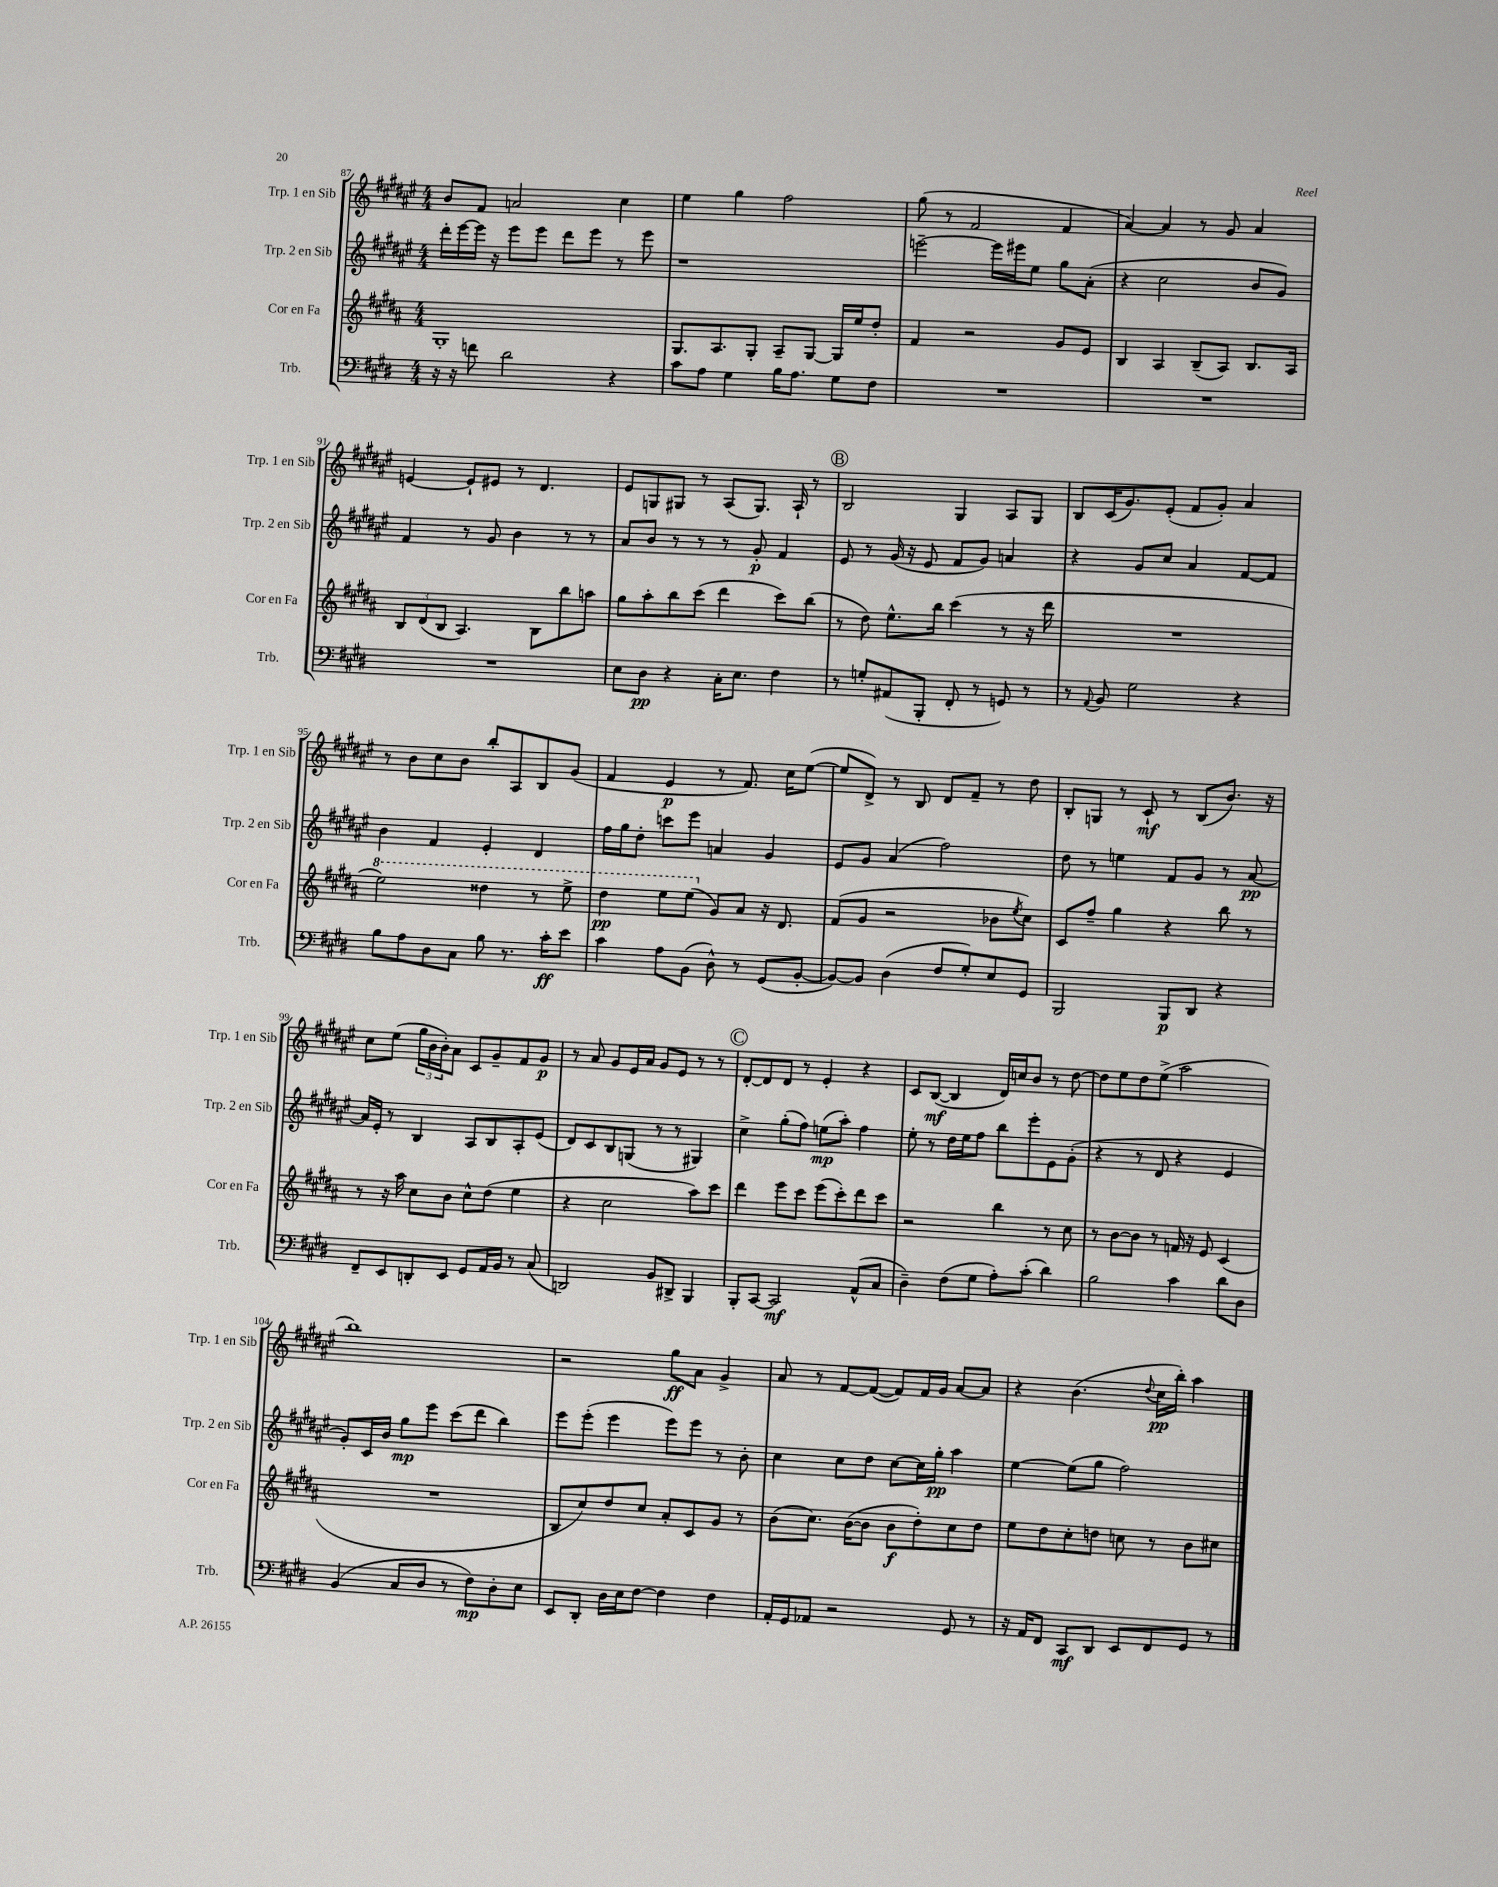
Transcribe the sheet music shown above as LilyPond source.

<<
\new StaffGroup <<
\new Staff = "s0" \with { instrumentName = "Trp. 1 en Sib" shortInstrumentName = "Trp. 1 en Sib" } {
    \clef treble \key fis \major \numericTimeSignature \time 4/4
    b'8 fis'8 a'2 cis''4 |
    eis''4 gis''4 fis''2 |
    gis''8( r8 fis'2 fis'4 |
    ais'4~) ais'4 r8 gis'8 ais'4 |
    e'4~ e'8-! eis'8 r8 dis'4. |
    eis'8 g8 gis8 r8 ais8( gis8.) ais16-! r8 |
    \mark \markup { \circle "B" } b2 gis4 ais8 gis8 |
    b8 cis'16( gis'8.) eis'8-.( fis'8 gis'8-.) ais'4 |
    r8 b'8 cis''8 b'8 b''8-. ais8 b8 gis'8( |
    fis'4 eis'4\p r8 fis'8.) cis''16 eis''8~( |
    eis''8 dis'8->) r8 b8 dis'8 fis'8-- r8 dis''8 |
    b8-. g8 r8 cis'8-!\mf r8 b8( b'8.) r16 |
    cis''8 eis''8( \tuplet 3/2 { gis''16 b'16 b'16-.) } ais'8 cis'8 gis'8-- fis'8 gis'8\p |
    r8 ais'8 gis'8 eis'16 ais'16 gis'8 eis'8 r8 r8 |
    \mark \markup { \circle "C" } dis'8~-. dis'8 dis'8 r8 eis'4-. r4 |
    cis'8 b8~\mf( b4 dis'16) c''16 b'8 r8 dis''8~ |
    dis''8 eis''8 dis''8 eis''8->( ais''2 |
    b''1) |
    r2 gis''8\ff ais'8 gis'4-> |
    ais'8 r8 fis'8~ fis'8~( fis'8) fis'16 gis'16 ais'8~ ais'8 |
    r4 b'4.( \appoggiatura { dis''8 } cis''16\pp b''16-.) ais''4 \bar "|." |
}
\new Staff = "s1" \with { instrumentName = "Trp. 2 en Sib" shortInstrumentName = "Trp. 2 en Sib" } {
    \clef treble \key fis \major \numericTimeSignature \time 4/4
    dis'''16-. eis'''16~ eis'''16 r16 eis'''8 eis'''8 dis'''8 eis'''8 r8 eis'''8 |
    r1 |
    e'''2~-- e'''16 eis'''16 eis''8 gis''8 ais'8-.( |
    r4 cis''2 b'8 gis'8) |
    fis'4 r8 gis'8 b'4 r8 r8 |
    ais'8 b'8 r8 r8 r8 gis'8-.\p fis'4 |
    \mark \markup { \circle "B" } eis'8 r8 gis'16( r16 eis'8 fis'8 gis'8) a'4 |
    r4 gis'8 cis''8 ais'4 fis'8~ fis'8 |
    b'4 fis'4 eis'4-. dis'4 |
    fis''16 gis''16 dis''8-. c'''8 eis'''8 a'4 gis'4 |
    eis'8 gis'8 ais'4( fis''2) |
    dis''8 r8 e''4 fis'8 gis'8 r8 ais'8~\pp |
    ais'16 eis'16-. r8 b4 ais8 b8 ais8-. eis'8( |
    dis'8) cis'8 b8 g8( r8 r8 gis4) |
    \mark \markup { \circle "C" } cis''4-> gis''8-.( fis''8) e''8\mp( ais''8-.) fis''4 |
    eis''8-. r8 dis''16 eis''16 fis''8 b''8 eis'''8-. eis'8 gis'8-.( |
    r4 r8 dis'8 r4 eis'4 |
    gis'8-.) cis'16 b'16 gis''8\mp eis'''8 cis'''8( dis'''8 b''4) |
    eis'''8 eis'''8-.( eis'''4 eis'''8) eis'''8 r8 b'8-. |
    cis''4 cis''8 dis''8 cis''8~ cis''16 gis''16-.\pp ais''4 |
    eis''4~ eis''8( gis''8 fis''2) \bar "|." |
}
\new Staff = "s2" \with { instrumentName = "Cor en Fa" shortInstrumentName = "Cor en Fa" } {
    \clef treble \key b \major \numericTimeSignature \time 4/4
    gis1-. |
    gis8. ais8. gis8-. ais8-- gis8~ gis16 e''16 dis''8-. |
    fis'4 r2 gis'8 e'8 |
    b4 ais4 b8--( ais8) b8. ais16 |
    \tuplet 3/2 { b8 dis'8( b8 } ais4.) b8 b''8 a''8 |
    gis''8 ais''8-. b''8 cis'''8( dis'''4 cis'''8) b''8( |
    \mark \markup { \circle "B" } r8 dis''8) e''8.-^ b''16 cis'''4( r8 r16 dis'''16 |
    R1 |
    \ottava #1 e'''2) disis'''4 r8 e'''8-> |
    dis'''4\pp e'''8 e'''8( \ottava #0 gis'8) ais'8 r16 dis'8. |
    fis'8( gis'8 r2 bes'8 \acciaccatura { e''8 } cis''8) |
    cis'8 fis''8-- gis''4 r4 b''8 r8 |
    r8 r16 ais''16 cis''8 b'8 cis''8-^ dis''8( e''4 |
    r4 cis''2 ais''8) cis'''8 |
    \mark \markup { \circle "C" } dis'''4 e'''8 cis'''8 e'''8( cis'''8-.) dis'''8 cis'''8 |
    r2 b''4 r8 cis''8 |
    r8 b'8~ b'8 r8 f'16 r16 e'8 cis'4( |
    R1 |
    b8 cis''8) dis''8 cis''8 ais'8-. cis'8 gis'8 r8 |
    b'8( cis''8.) b'16~( b'8 b'8\f dis''8-.) cis''8 dis''8 |
    e''8 dis''8 cis''8-. d''8 c''8 r8 b'8 cis''8 \bar "|." |
}
\new Staff = "s3" \with { instrumentName = "Trb." shortInstrumentName = "Trb." } {
    \clef bass \key e \major \numericTimeSignature \time 4/4
    r16 r16 f'8 dis'2 r4 |
    cis'8 a8 gis4 b16 a8. gis8 fis8 |
    R1 |
    R1 |
    R1 |
    e8 dis8\pp r4 cis16-. e8. fis4 |
    \mark \markup { \circle "B" } r8 g8-. ais,8( b,,8-. fis,8-. r8 g,8) r8 |
    r8 \appoggiatura { a,8 } b,8 gis2 r4 |
    b8 a8 dis8 cis8 b8 r8. cis'16-.\ff e'8 |
    cis'4 a8 b,8( dis8-^) r8 gis,8( b,8~-. |
    b,8~) b,8 dis4( fis8 gis8-.) e8 gis,8 |
    b,,2 b,,8\p dis,8 r4 |
    fis,8-- e,8 d,8-. e,8 gis,8 a,16 b,16 r8 cis8( |
    d,2) b,8 dis,8-> b,,4 |
    \mark \markup { \circle "C" } b,,8-. cis,8~ cis,2\mf a,8-^( cis8 |
    dis4--) fis8( gis8 a8-.) cis'8-.( dis'4) |
    b2 cis'4 dis'8 dis8 |
    b,4( cis8 dis8 r8 fis8\mp) dis8-. e8 |
    e,8 dis,8-. dis16 e16 fis8~ fis4 fis4 |
    a,16-. gis,16 aes,8 r2 gis,8 r8 |
    r16 a,16 fis,8 cis,8\mf dis,8 e,8 fis,8 gis,8 r8 \bar "|." |
}
>>
>>
\layout { \context { \Score currentBarNumber = #87 } }
